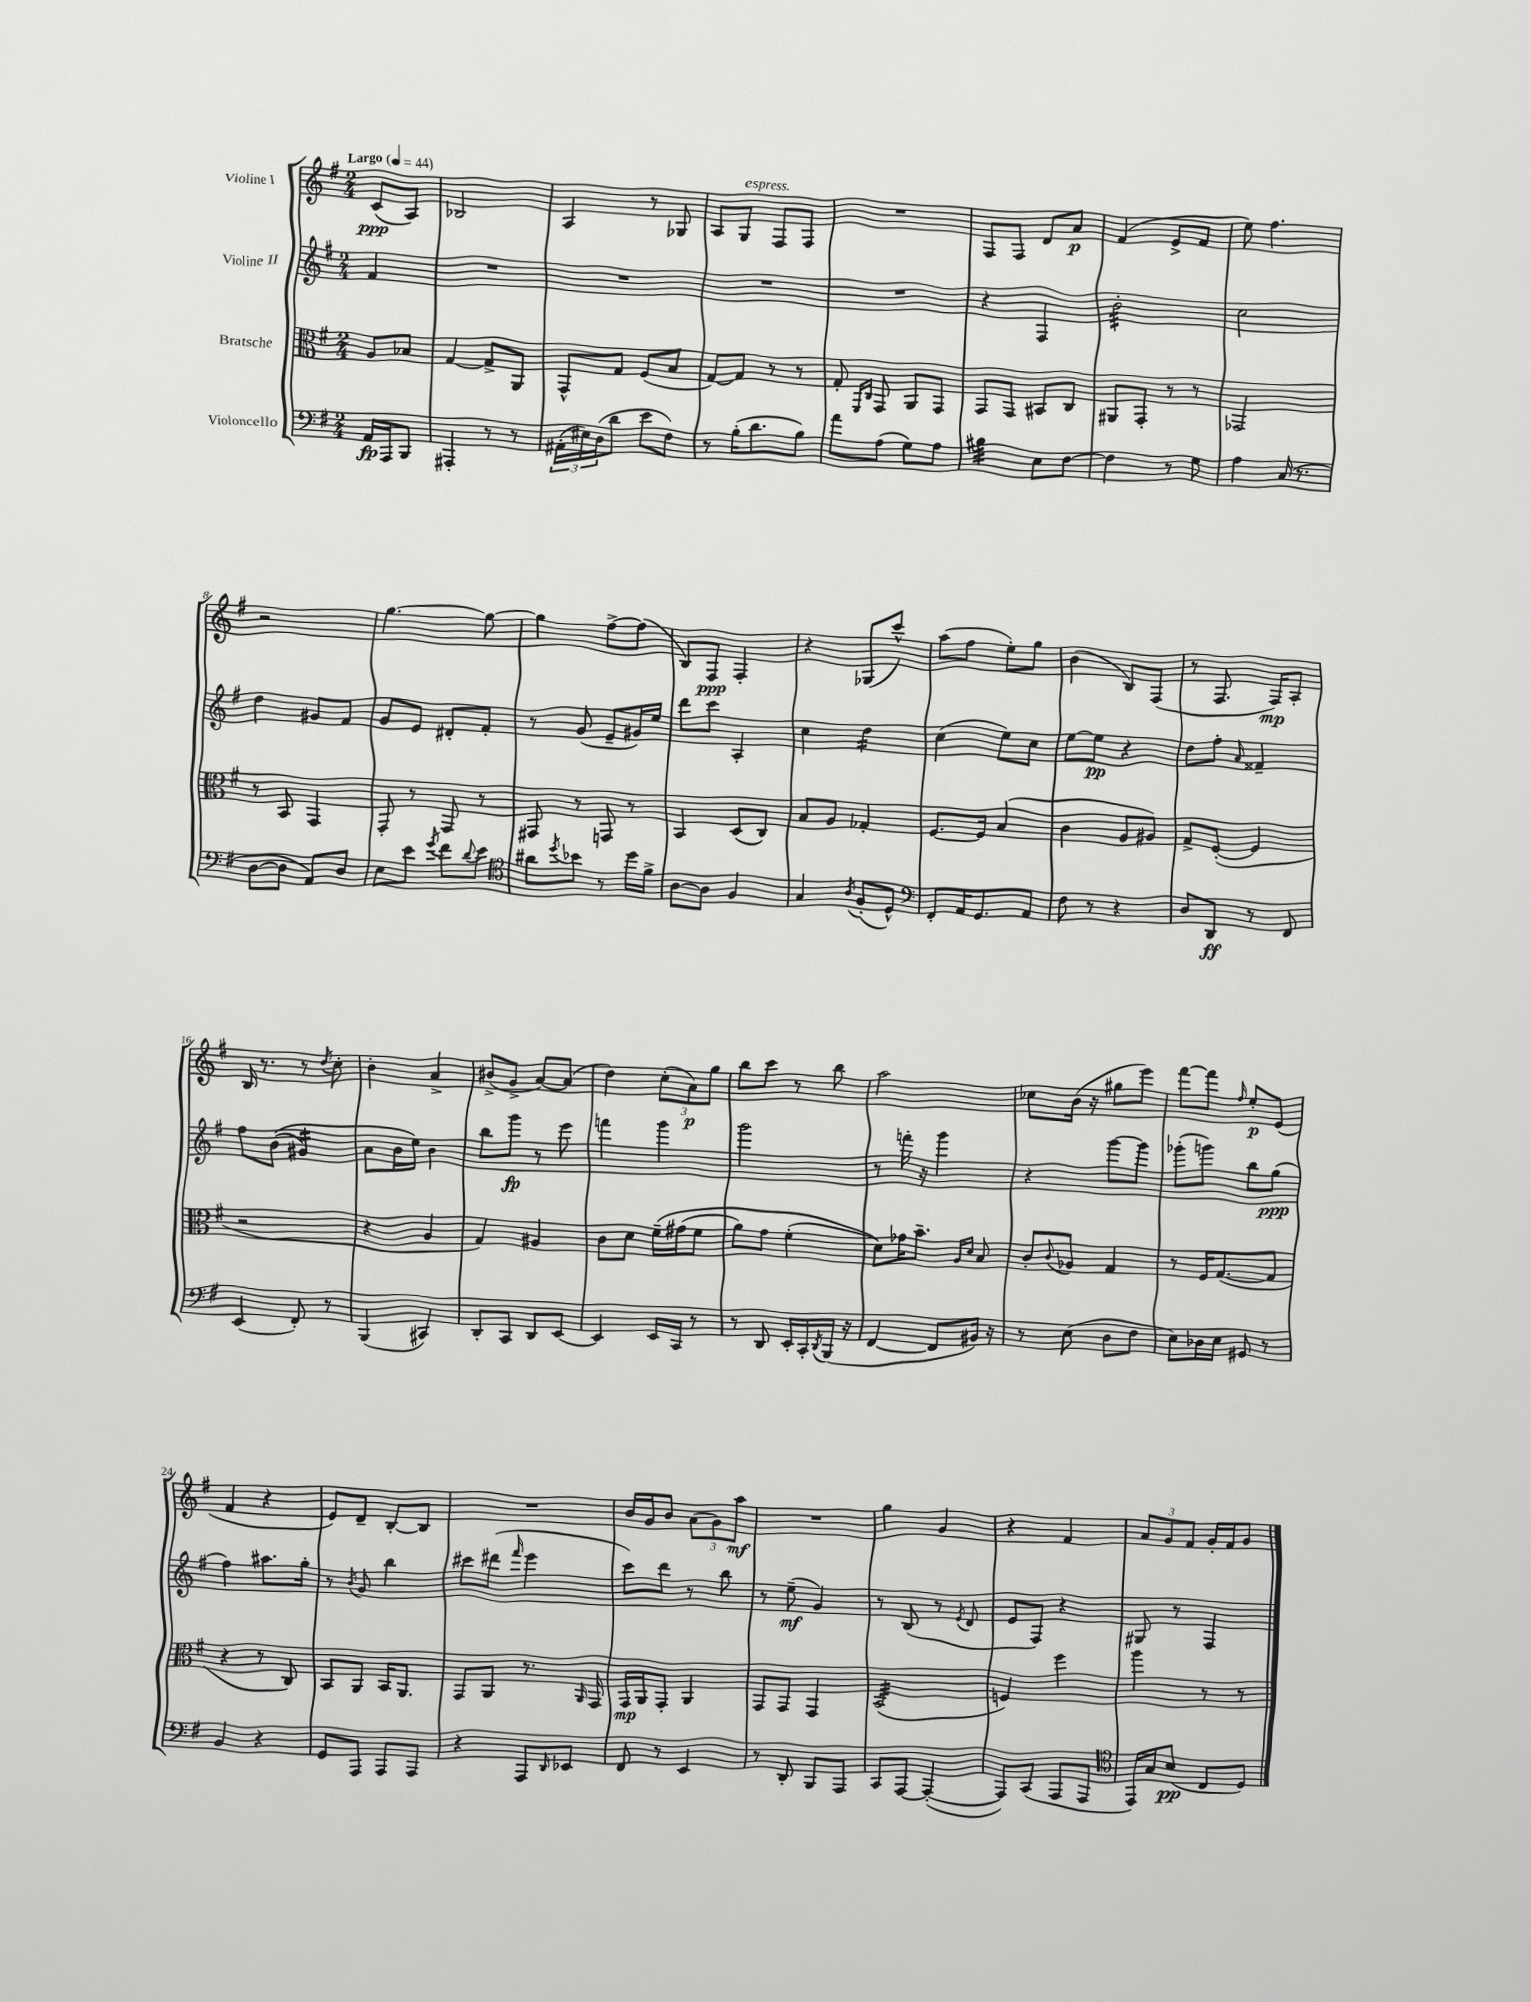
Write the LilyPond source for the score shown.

<<
\new StaffGroup <<
\new Staff = "s0" \with { instrumentName = "Violine I" } {
    \clef treble \key g \major \numericTimeSignature \time 2/4 \partial 4 \tempo "Largo" 4 = 44
    c'8\ppp( a8) |
    bes2 |
    a4 r8 ges8 |
    a8 g8^\markup { \italic "espress." } fis8 fis8 |
    R2 |
    fis8 fis8 d'8 a'8\p |
    fis'4( e'8-> fis'8 |
    e''8) fis''4. |
    r2 |
    g''4.~ g''8~ |
    g''4 fis''8~-> fis''8( |
    b8) fis8\ppp fis4-. |
    r4 ges8( c'''8-^) |
    a''8( fis''8 e''8-.) g''8 |
    b'4( b8) fis8( |
    r8 fis8. fis16\mp) a8-. |
    b16 r8. r8 \acciaccatura { d''8 } c''8-. |
    b'4-. a'4-> |
    bis'8->( g'8-> a'8~) a'8( |
    d''4) \tuplet 3/2 { c''8-.( a'8\p) g''8 } |
    b''8 c'''8 r8 b''8 |
    a''2 |
    ces''8 b'16( r16 gis''8 e'''8) |
    fis'''8~ fis'''8 \grace { fis''16 } e''8-.\p e'8( |
    fis'4 r4 |
    e'8) d'8-- b8~-. b8 |
    R2 |
    b'16 g'16 b'8 \tuplet 3/2 { a'8( g'8) a''8\mf } |
    R2 |
    g''4 g'4 |
    r4 fis'4 |
    \tuplet 3/2 { a'8 g'8 fis'8 } g'16-. fis'16 g'8 \bar "|." |
}
\new Staff = "s1" \with { instrumentName = "Violine II" } {
    \clef treble \key g \major \numericTimeSignature \time 2/4 \partial 4
    fis'4 |
    R2 |
    R2 |
    R2 |
    R2 |
    r4 fis4 |
    b'2:32-. |
    c''2 |
    d''4 gis'8 fis'8 |
    g'8 e'8 dis'8-. fis'8-. |
    r8 g'8( e'8-- gis'16) e''16 |
    d'''8 c'''8 a4-. |
    c''4 d''4:16 |
    c''4( e''8) c''8 |
    e''8~ e''8\pp r4 |
    d''8 fis''8-. \grace { a'16 } fisis'4-- |
    fis''8 b'8(\( gis'4:16) |
    a'8 b'16 e''16\) b'4 |
    b''8 g'''8\fp r8 e'''8 |
    f'''4 g'''4 |
    g'''2 |
    r8 f'''16-. r16 g'''4 |
    r4 g'''8~ g'''8 |
    ges'''8-.( g'''8) b''8 g''8\ppp( |
    fis''4) ais''8. g''16-. |
    r8 \acciaccatura { b'8 } g'8 b''4 |
    cis'''8 dis'''8( \grace { fis'''16 } e'''4 |
    c'''8) d'''8 r8 b''8 |
    r8 e''8--\mf( g'4) |
    r8 b8( r8 \acciaccatura { e'8 } d'8 |
    e'8 fis8) r4 |
    gis8 r8 fis4 \bar "|." |
}
\new Staff = "s2" \with { instrumentName = "Bratsche" } {
    \clef alto \key g \major \numericTimeSignature \time 2/4 \partial 4
    a8 bes8 |
    g4~ g8-> a,8 |
    g,8-^ g8 fis8( b8 |
    g8~) g8 r8 r8 |
    g8-. \grace { fis,16 c16 } g,8 a,8 g,8 |
    g,8 g,8 bis,8 c8 |
    ais,8 g,8-. r8 r8 |
    ges,2 |
    r8 b,8 g,4 |
    g,8-. r8 g,8 r8 |
    gis,8 r8 g,8 r8 |
    b,4 d8( c8) |
    b8 a8 ges4-. |
    fis8.~ fis16 b4( |
    c'4 a8 ais8) |
    g8-> fis8~-.( fis4 |
    r2 |
    r4 a4 |
    g4) ais4 |
    c'8 d'8 fis'16--\( gis'16( fis'8 |
    a'8) g'8 fis'4-.( |
    d'8)\) ges'16 b'8.-- \grace { a16 d'16 } b8 |
    c'8-. \appoggiatura { c'8 } aes8 g4 |
    r8 fis16 g8.~( g8 |
    r4 r8 c8) |
    b,8 a,8 b,16 a,8. |
    g,8 a,8 r8. \grace { a,16 } g,16 |
    g,16\mp a,16 g,8-. a,4 |
    g,8 g,8 g,4 |
    b,2:32( |
    f4) fis''4 |
    a''4 r8 r8 \bar "|." |
}
\new Staff = "s3" \with { instrumentName = "Violoncello" } {
    \clef bass \key g \major \numericTimeSignature \time 2/4 \partial 4
    a,16\fp a,,16 b,,8 |
    ais,,4-. r8 r8 |
    \tuplet 3/2 { ais,16-.( eis16) d16( } d'8 e'8 fis8) |
    r8 b16-.( d'8. b8) |
    a'8 a8( g8) a8 |
    bis4:32 e8 fis8~ |
    fis4 r8 g8 |
    a4 c16( r8. |
    d8~ d8 a,8) d8 |
    e8 e'8 \acciaccatura { g'8 } fis'8 \appoggiatura { d'8 } e'8 |
    \clef tenor ais'8 \acciaccatura { d''8 } bes'8 r8 d''16 fis'16-> |
    a8~ a8 fis4 |
    g4 \acciaccatura { a8 } fis8-.( d8-^) |
    \clef bass fis,8-. a,16 g,8. a,8 |
    fis8 r8 r4 |
    d8 d,8\ff r8 fis,8 |
    e,4( fis,8-.) r8 |
    b,,4( cis,4) |
    d,8-. c,8 d,8 e,8~ |
    e,4 e,16 c,16 r8 |
    r8 d,8 e,16-. c,16-. \acciaccatura { d,8 } b,,16( r16 |
    fis,4~ fis,8 bis,16) r16 |
    r8 e8( d8 fis8 |
    e8) des16 e16 gis,8 r8 |
    b,4 r4 |
    g,8 a,,8 a,,8 a,,8 |
    r4 a,,8 \grace { d,16 } ees,8 |
    fis,8 r8 e,4 |
    r8 d,8-. b,,8 a,,8 |
    c,8 a,,8~ a,,4~-.( |
    a,,8) c,8( a,,8 a,,8 |
    \clef tenor e,16) g16 b8\pp( c8 d8) \bar "|." |
}
>>
>>
